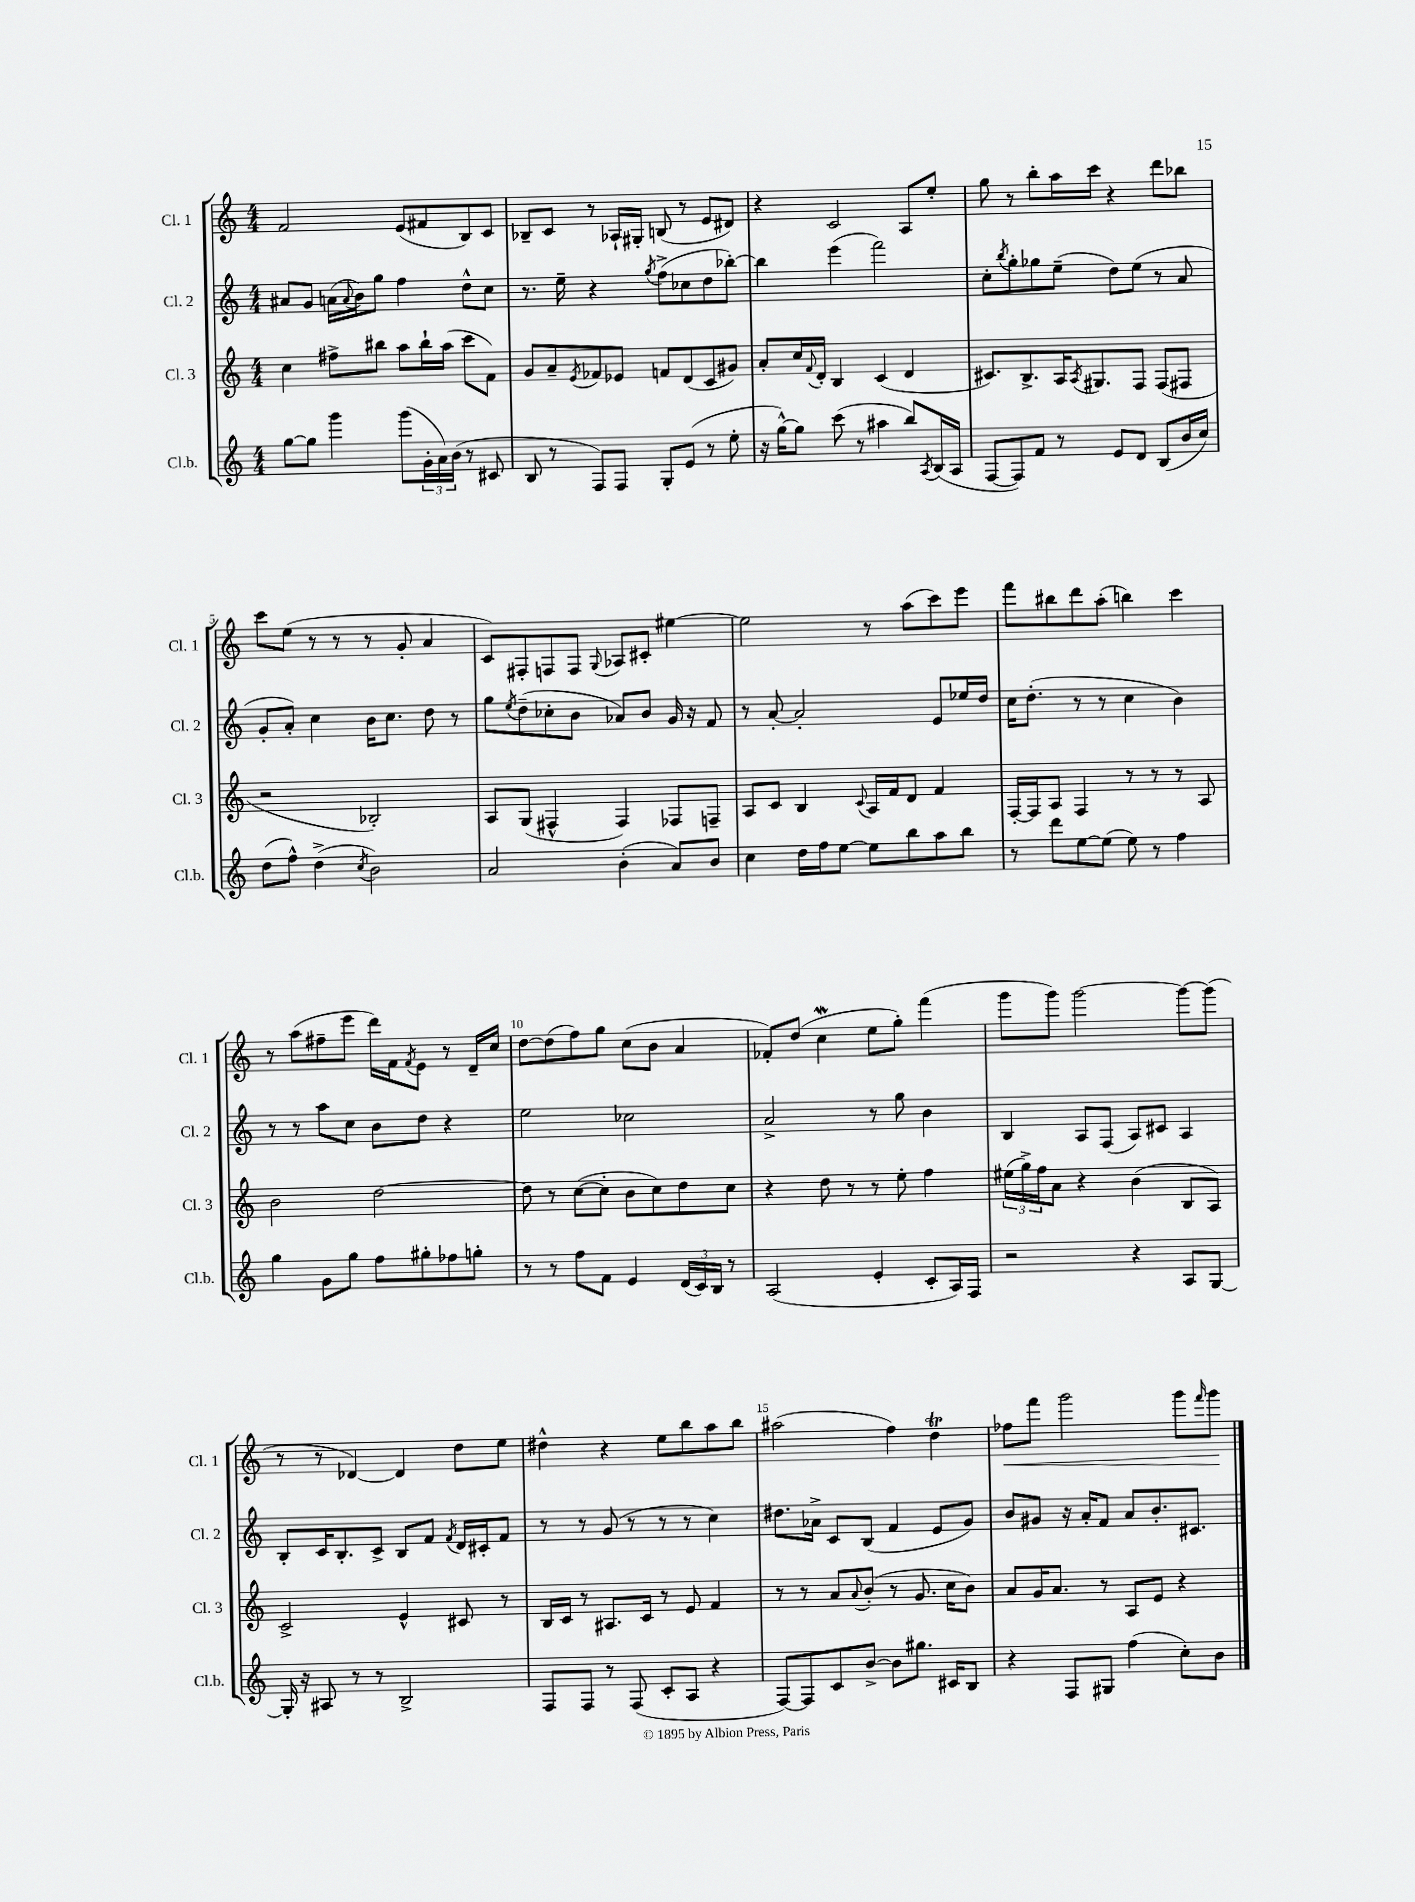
<<
\new StaffGroup <<
\new Staff = "s0" \with { instrumentName = "Cl. 1" shortInstrumentName = "Cl. 1" } {
    \clef treble \key c \major \numericTimeSignature \time 4/4
    f'2 e'8( fis'8 b8) c'8 |
    bes8-- c'8 r8 aes16-! gis16-. b8( r8 e'8 dis'8) |
    r4 c'2 a8 e''8-. |
    g''8 r8 b''8-. a''16 c'''16 r4 d'''8 bes''8 |
    c'''8 e''8( r8 r8 r8 g'8-. a'4 |
    c'8) fis8-. f8 f8 \appoggiatura { g8 } aes8 cis'8-. eis''4~ |
    eis''2 r8 a''8( c'''8) e'''8 |
    f'''8 bis''8 d'''8 a''8-.( b''4) c'''4 |
    r8 a''8( fis''8-- e'''8 d'''16) f'16 \acciaccatura { f'8 } e'8 r8 d'16-- c''16 |
    d''8~ d''8( f''8) g''8 c''8( b'8 a'4 |
    fes'8-.) d''8( c''4\mordent e''8 g''8-.) f'''4( |
    g'''8 g'''8) g'''2~ g'''8~ g'''8( |
    r8 r8 des'4~) des'4 d''8 e''8 |
    dis''4-^ r4 e''8 b''8 a''8 b''8 |
    ais''2( f''4) d''4\trill |
    fes''8\< f'''8 g'''2 g'''8 \grace { f'''16 } g'''8\! \bar "|." |
}
\new Staff = "s1" \with { instrumentName = "Cl. 2" shortInstrumentName = "Cl. 2" } {
    \clef treble \key c \major \numericTimeSignature \time 4/4
    ais'8 g'8 a'16( \appoggiatura { a'8 } b'16) g''8 f''4 d''8-^ c''8 |
    r8. e''16-- r4 \acciaccatura { g''8 } f''8->( ces''8 d''8 bes''8~-.) |
    bes''4 e'''4( f'''2) |
    c''8-. \acciaccatura { b''8 } g''8-. ges''8 e''8--( d''8) e''8( r8 a'8 |
    g'8-. a'8-.) c''4 b'16 c''8. d''8 r8 |
    g''8 \acciaccatura { e''8 } d''8--( ces''8-. b'8 aes'8) b'8 g'16 r16 f'8 |
    r8 a'8~-. a'2-. e'8 ees''16 d''16 |
    c''16 d''8.-.( r8 r8 c''4 b'4) |
    r8 r8 a''8 c''8 b'8 d''8 r4 |
    e''2 ces''2 |
    a'2-> r8 g''8 b'4 |
    b4 a8 f8( a8) cis'8 a4 |
    b8-. c'16 b8.-. c'8-> b8 f'8 \acciaccatura { f'8 } d'16 cis'16-. f'8 |
    r8 r8 g'8( r8 r8 r8 c''4) |
    dis''8. aes'16-> c'8 b8( f'4 e'8 g'8) |
    b'8 gis'8 r16 a'16-. f'8 a'8 b'8.-. cis'8. \bar "|." |
}
\new Staff = "s2" \with { instrumentName = "Cl. 3" shortInstrumentName = "Cl. 3" } {
    \clef treble \key c \major \numericTimeSignature \time 4/4
    c''4 fis''8-> bis''8 a''8 bis''16-! a''16( c'''8 f'8) |
    g'8 a'8-- \acciaccatura { e'8 } fes'8 ees'8 f'8 d'8( c'8 gis'8) |
    a'8-. c''16 \appoggiatura { f'8 } d'16-. b4 c'4( d'4 |
    cis'8.) b8.-> a16 \acciaccatura { a8 } gis8. f8 f8( fis8 |
    r2 bes2-.) |
    a8 g8( fis4-^ fis4) fes8 f8-- |
    a8 c'8 b4 \appoggiatura { c'8 } a16 f'16 d'8 f'4 |
    f16~-. f16 a8 f4 r8 r8 r8 a8 |
    b'2 d''2~ |
    d''8 r8 c''8~( c''8-. b'8 c''8) d''8 c''8 |
    r4 d''8 r8 r8 e''8-. f''4 |
    \tuplet 3/2 { eis''16( g''16->) f''16 } a'8 r4 b'4( b8 a8) |
    c'2-> e'4-^ cis'8 r8 |
    b16 c'16 r8 ais8. c'16 r8 e'8 f'4 |
    r8 r8 a'8 \appoggiatura { a'8 } b'8-.( r8 g'8. c''16 b'8) |
    a'8 g'16 a'8. r8 a8 e'8 r4 \bar "|." |
}
\new Staff = "s3" \with { instrumentName = "Cl.b." shortInstrumentName = "Cl.b." } {
    \clef treble \key c \major \numericTimeSignature \time 4/4
    g''8~ g''8 g'''4 g'''8( \tuplet 3/2 { g'16-. a'16) b'16( } r8 cis'8 |
    b8 r8 f8) f8 g8-. e'8( r8 e''8-. |
    r16 g''16~-^) g''8 c'''8( r8 ais''4 b''8) \acciaccatura { a8 } b16( a16 |
    f8~ f8) f'8 r8 e'8 d'8 b8( b'16 c''16) |
    d''8( f''8-^) d''4->( \acciaccatura { c''8 } b'2) |
    a'2 b'4-.( a'8) b'8 |
    c''4 d''16 f''16 e''8~ e''8 b''8 a''8 b''8 |
    r8 d'''8 e''8~ e''8( e''8) r8 f''4 |
    g''4 g'8 g''8 f''8 gis''8-. fes''8 g''8-. |
    r8 r8 f''8 f'8 e'4 \tuplet 3/2 { d'16( c'16) b16 } r8 |
    a2( e'4-. c'8-. a16) f16 |
    r2 r4 a8 g8~ |
    g16-. r16 ais8 r8 r8 b2-> |
    f8 f8 r8 f8( c'8-. a8 r4 |
    f8~) f8 c'8 b'8~-> b'8 gis''8. cis'16 b8 |
    r4 f8 gis8 f''4( c''8-.) b'8 \bar "|." |
}
>>
>>
\layout { \context { \Score \override BarNumber.break-visibility = ##(#f #t #t) barNumberVisibility = #(every-nth-bar-number-visible 5) } }
